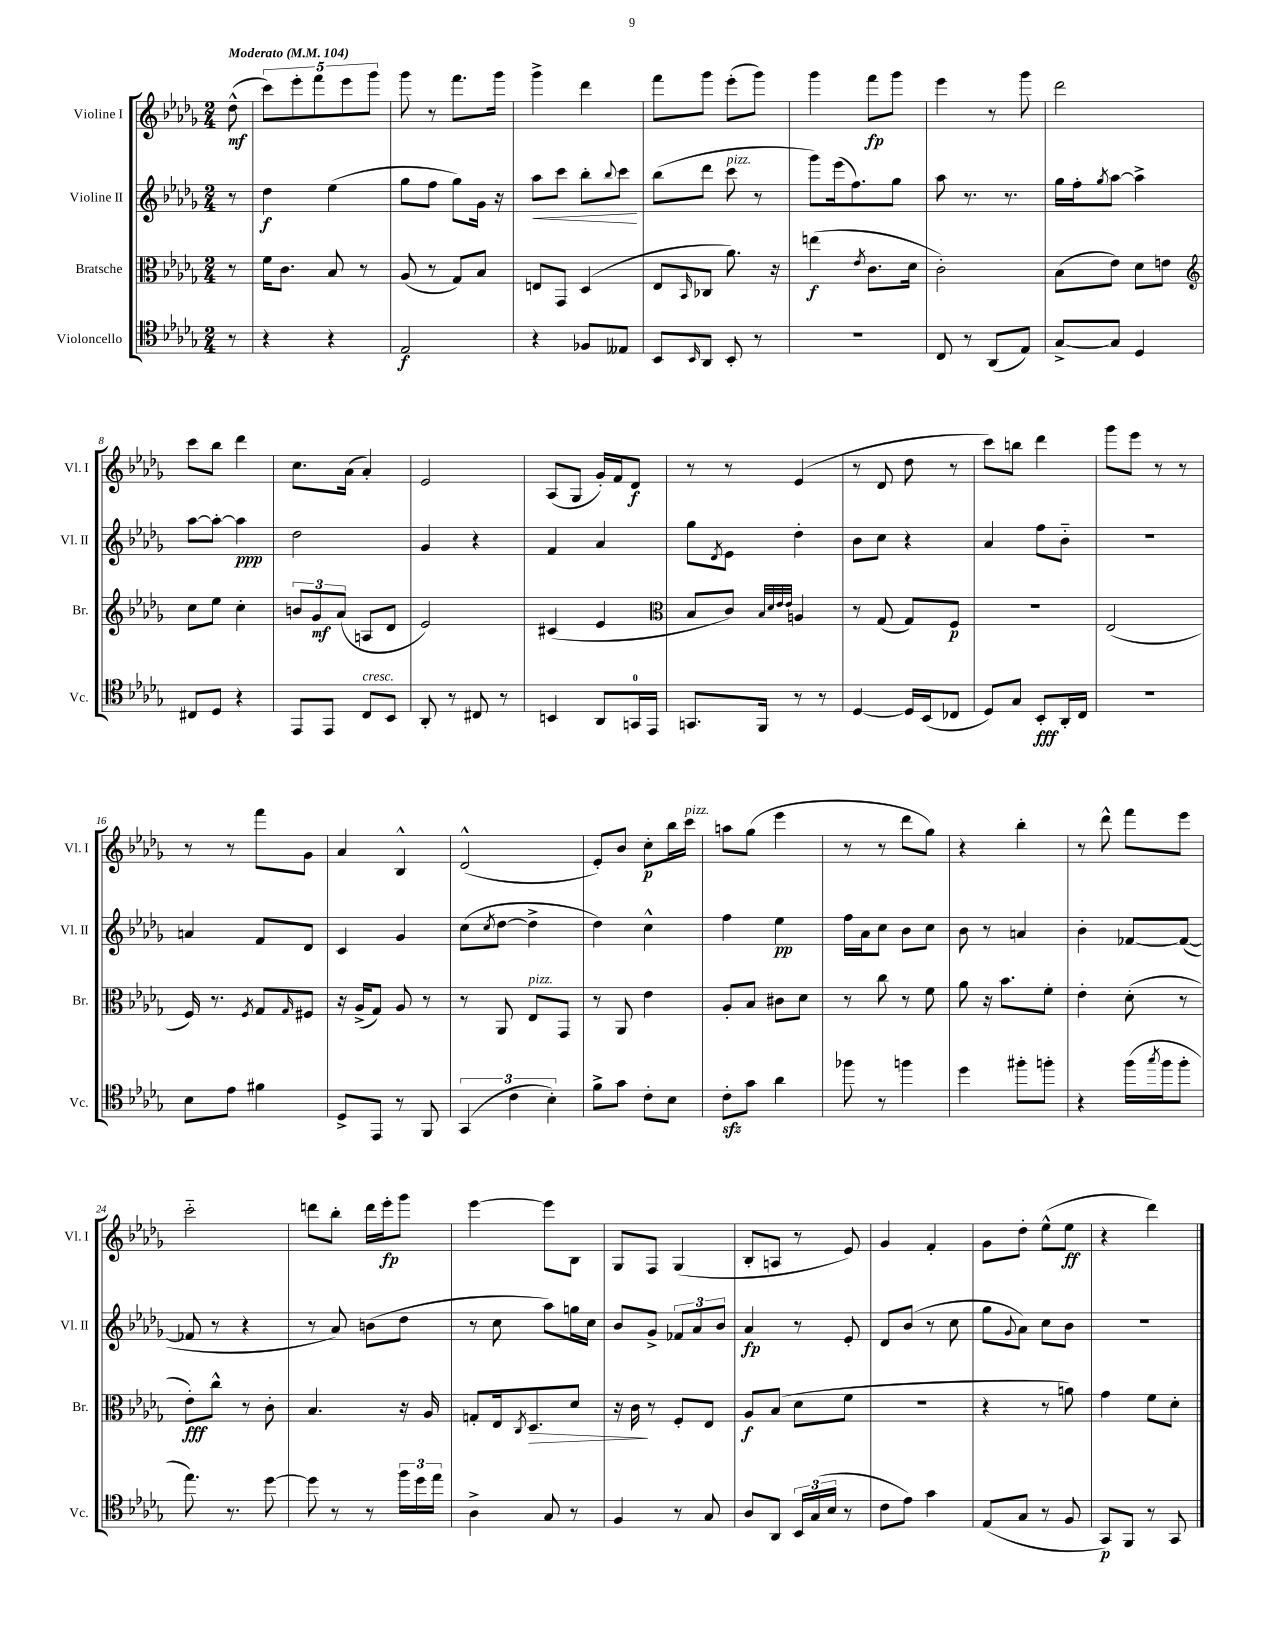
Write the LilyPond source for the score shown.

<<
\new StaffGroup <<
\new Staff = "s0" \with { instrumentName = "Violine I" shortInstrumentName = "Vl. I" } {
    \clef treble \key des \major \numericTimeSignature \time 2/4 \partial 8 \tempo "Moderato" 4 = 104
    des''8-^\mf( |
    \tuplet 5/4 { c'''8) ees'''8-. f'''8 ees'''8 ges'''8 } |
    ges'''8 r8 f'''8. ges'''16 |
    ges'''4-> des'''4 |
    f'''8 ges'''8 ees'''8-.( ges'''8) |
    ges'''4 f'''8\fp ges'''8 |
    ees'''4 r8 ges'''8 |
    des'''2 |
    c'''8 bes''8 des'''4 |
    c''8. aes'16( aes'4-.) |
    ees'2 |
    aes8( ges8 ges'16-.) f'16 des'8\f |
    r8 r8 ees'4( |
    r8 des'8 des''8 r8 |
    c'''8) b''8 des'''4 |
    ges'''8 ees'''8 r8 r8 |
    r8 r8 f'''8 ges'8 |
    aes'4 bes4-^ |
    des'2-^( |
    ees'8-.) bes'8 c''8-.\p bes''16 c'''16^\markup { \italic "pizz." } |
    a''8 ges''8( ees'''4 |
    r8 r8 des'''8 ges''8) |
    r4 bes''4-. |
    r8 des'''8-^ f'''8 ees'''8 |
    c'''2-_ |
    d'''8 bes''8-. d'''16 ees'''16-.\fp ges'''8 |
    ees'''4~ ees'''8 bes8 |
    ges8 f8 ges4( |
    bes8-. a8 r8 ees'8) |
    ges'4 f'4-. |
    ges'8 des''8-. ees''8-^( ees''8\ff |
    r4 des'''4) \bar "|." |
}
\new Staff = "s1" \with { instrumentName = "Violine II" shortInstrumentName = "Vl. II" } {
    \clef treble \key des \major \numericTimeSignature \time 2/4 \partial 8
    r8 |
    des''4\f ees''4( |
    ges''8 f''8 ges''8) ges'16 r16 |
    aes''8\< c'''8 bes''8-. \appoggiatura { bes''8 } c'''8\! |
    bes''8( des'''8 c'''8^\markup { \italic "pizz." } r8 |
    ges'''8) ees'''16( f''8.) ges''8 |
    aes''8 r8. r8. |
    ges''16 f''16-. \acciaccatura { ges''8 } aes''8~ aes''4-> |
    aes''8~ aes''8~-. aes''4\ppp |
    des''2 |
    ges'4 r4 |
    f'4 aes'4 |
    ges''8 \acciaccatura { des'8 } ees'8 des''4-. |
    bes'8 c''8 r4 |
    aes'4 f''8 bes'8-_ |
    R2 |
    a'4 f'8 des'8 |
    c'4 ges'4 |
    c''8( \acciaccatura { c''8 } des''8~ des''4-> |
    des''4) c''4-^ |
    f''4 ees''4\pp |
    f''16 aes'16 c''8 bes'8 c''8 |
    bes'8 r8 a'4 |
    bes'4-. fes'8~ fes'8~( |
    fes'8 r8 r4 |
    r8 aes'8) b'8( des''8 |
    r8 c''8 aes''8) g''16 c''16 |
    bes'8 ges'8-> \tuplet 3/2 { fes'8 aes'8 bes'8 } |
    aes'4\fp r8 ees'8-. |
    des'8 bes'8( r8 c''8 |
    ges''8 \appoggiatura { ges'8 } aes'8) c''8 bes'8 |
    R2 \bar "|." |
}
\new Staff = "s2" \with { instrumentName = "Bratsche" shortInstrumentName = "Br." } {
    \clef alto \key des \major \numericTimeSignature \time 2/4 \partial 8
    r8 |
    f'16 c'8. bes8 r8 |
    aes8( r8 ges8) bes8 |
    e8 ges,8 des4( |
    ees8 \grace { bes,16 } ces8 aes'8.) r16 |
    e''4\f( \acciaccatura { ees'8 } c'8. des'16 |
    c'2-.) |
    bes8( ees'8) des'8 e'8 |
    \clef treble c''8 ees''8 c''4-. |
    \tuplet 3/2 { b'8 ges'8\mf aes'8( } a8 des'8 |
    ees'2) |
    cis'4( ees'4 |
    \clef alto bes8 c'8) \grace { bes32 des'32 ees'32 ees'32 } a4 |
    r8 ges8( ges8) f8\p |
    R2 |
    ees2( |
    f16) r8. \acciaccatura { f8 } ges8 \grace { ges16 } fis8 |
    r16 aes16->( ges8) aes8 r8 |
    r8 aes,8 ees8^\markup { \italic "pizz." } ges,8 |
    r8 aes,8 ees'4 |
    aes8-. bes8 cis'8 des'8 |
    r8 c''8 r8 f'8 |
    aes'8 r16 bes'8. f'8-. |
    ees'4-. des'8-.( r8 |
    ees'8-.\fff) c''8-^ r8 c'8-. |
    bes4. r16 aes16 |
    g8-. ees16 \acciaccatura { c8 } des8.\> des'8 |
    r16 c'16\! r8 f8-. ees8 |
    aes8\f bes8( des'8 f'8 |
    r2 |
    r4 r8 a'8) |
    ges'4 f'8 des'8-. \bar "|." |
}
\new Staff = "s3" \with { instrumentName = "Violoncello" shortInstrumentName = "Vc." } {
    \clef tenor \key des \major \numericTimeSignature \time 2/4 \partial 8
    r8 |
    r4 r4 |
    ees2\f |
    r4 fes8 eeses8 |
    bes,8 \grace { bes,16 } aes,8 bes,8-. r8 |
    r2 |
    c8 r8 aes,8( ees8) |
    ges8~-> ges8 des4 |
    cis8 des8 r4 |
    ees,8 ees,8 c8^\markup { \italic "cresc." } bes,8 |
    aes,8-. r8 cis8 r8 |
    b,4 aes,8 g,16-0 ees,16 |
    g,8. f,16 r8 r8 |
    des4~ des16 bes,16( ces8 |
    des8) ges8 bes,8-.\fff aes,16-. c16 |
    r2 |
    bes8 ees'8 fis'4 |
    des8-> ees,8 r8 f,8 |
    \tuplet 3/2 { ges,4( c'4 bes4-.) } |
    f'8-> ges'8 c'8-. bes8 |
    c'8-.\sfz ges'8 aes'4 |
    fes''8 r8 f''4 |
    des''4 fis''8-. f''8-. |
    r4 f''16( \acciaccatura { ges''8 } f''16 f''8-. |
    ees''8.) r8. des''8~ |
    des''8 r8 r8 \tuplet 3/2 { f''16 des''16 ees''16 } |
    aes4-> ges8 r8 |
    f4 r8 ges8 |
    aes8 aes,8 \tuplet 3/2 { bes,16 ges16( bes16 } r8 |
    c'8 ees'8) ges'4 |
    ees8( ges8 r8 f8 |
    ges,8\p) f,8 r8 ges,8 \bar "|." |
}
>>
>>
